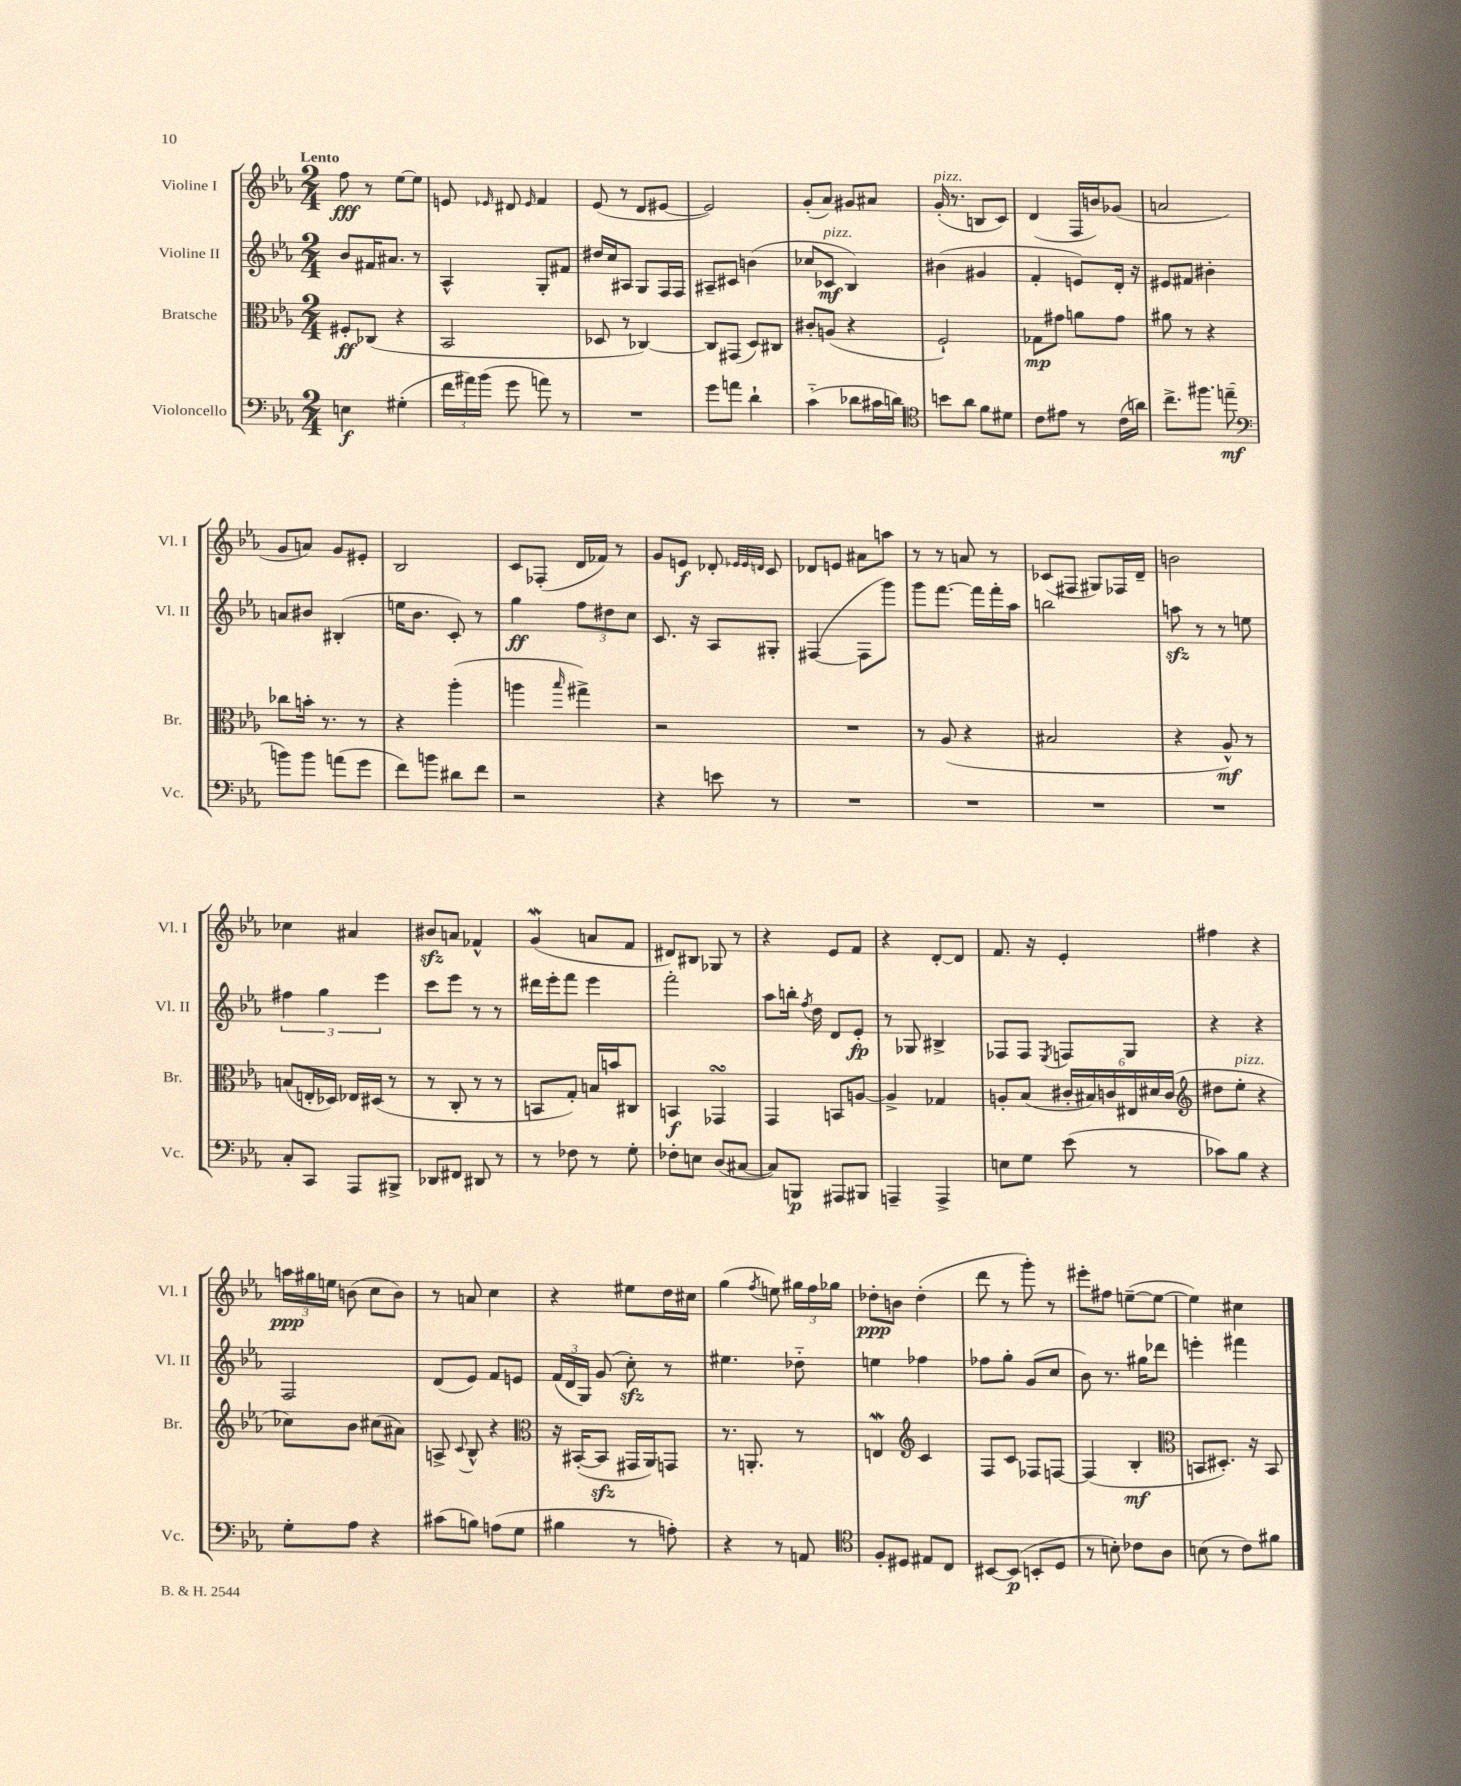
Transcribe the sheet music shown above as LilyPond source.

<<
\new StaffGroup <<
\new Staff = "s0" \with { instrumentName = "Violine I" shortInstrumentName = "Vl. I" } {
    \clef treble \key ees \major \numericTimeSignature \time 2/4 \tempo "Lento"
    \autoBeamOff f''8\fff r8 ees''8[~ ees''8] |
    e'8 \grace { ees'16 } dis'8 \grace { ees'16 } f'4 |
    ees'8( r8 d'8[ eis'8]~ |
    eis'2) |
    g'8[-.( aes'8]) gis'8[ ais'8] |
    g'16-.^\markup { \italic "pizz." }( r8. b8[ c'8]) |
    d'4( f16[ b'16) ges'8]( |
    a'2 |
    g'8[ a'8]) g'8[ eis'8]-. |
    bes2 |
    c'8[ fes8]-.( d'16[ fes'16]) r8 |
    g'8[ e'8]\f des'8-. \grace { ees'32[ ees'32 d'32] } c'8 |
    des'8[ e'8] ais'8[ a''8] |
    r8 r8 a'8 r8 |
    ces'8[( fis8] gis8[) fes16 d'16]-- |
    b'2 |
    ces''4 ais'4 |
    bis'8[\sfz a'8] fes'4-^ |
    g'4\mordent( a'8[ f'8] |
    dis'8[) bis8] ges8 r8 |
    r4 ees'8[ f'8] |
    r4 d'8[~-. d'8] |
    f'8. r16 ees'4-. |
    fis''4 r4 |
    \tuplet 3/2 { a''16[\ppp gis''16 e''16] } b'8( c''8[ b'8]) |
    r8 a'8 c''4 |
    r4 eis''8[ d''16 cis''16] |
    g''4( \acciaccatura { f''8 } e''8) \tuplet 3/2 { gis''16[ f''16 ges''16] } |
    des''8[-.\ppp b'8] des''4-.( |
    d'''8 r8 g'''8-.) r8 |
    eis'''8[-. fis''8] e''8[~--( e''8]~ |
    e''4) cis''4 \bar "|." |
}
\new Staff = "s1" \with { instrumentName = "Violine II" shortInstrumentName = "Vl. II" } {
    \clef treble \key ees \major \numericTimeSignature \time 2/4
    \autoBeamOff bes'8[ fis'16 ais'8.] r8 |
    aes4-^ g8[-. fis'8] |
    dis''16[ c''16 ais8] g8[ f16 f16] |
    ais8[-- cis'8] b'4( |
    ces''8[ ces'8]\mf^\markup { \italic "pizz." } bes4) |
    bis'4( gis'4 |
    f'4-. e'8[) d'16]-. r16 |
    eis'8[ fis'8] bis'4-. |
    a'8[ bis'8] bis4-.( |
    e''16[ bes'8.] c'8-.) r8 |
    g''4\ff \tuplet 3/2 { f''8[ dis''8 c''8] } |
    c'8. r16 aes8[ gis8]-. |
    fis4~( fis8[ g'''8]) |
    g'''8[ f'''8.]~ f'''16[ f'''16-. aes''16] |
    b''2 |
    a''8\sfz r8 r8 e''8 |
    \tuplet 3/2 { fis''4 g''4 ees'''4 } |
    c'''8[ ees'''8] r8 r8 |
    dis'''16[ ees'''16-. f'''8] ees'''4 |
    f'''2-. |
    aes''8[ b''16]-. \acciaccatura { f''8 } d''16 d'8[ ees'8]-.\fp |
    r8 ges8 bis4-> |
    fes8[ fes8] \acciaccatura { ees8 } f8[ g8] |
    r4 r4 |
    f2 |
    d'8[( ees'8]) f'8[ e'8] |
    \tuplet 3/2 { f'16[( d'16 g16]) } g'8( c''8-.\sfz) r8 |
    eis''4. des''8-_ |
    e''4 fes''4 |
    fes''8[ g''8]-. g'8[( c''8] |
    bes'8) r8. gis''16[ des'''8] |
    e'''4-. fis'''4 \bar "|." |
}
\new Staff = "s2" \with { instrumentName = "Bratsche" shortInstrumentName = "Br." } {
    \clef alto \key ees \major \numericTimeSignature \time 2/4
    \autoBeamOff fis8[-.\ff ces8]( r4 |
    bes,2 |
    des8 r8 ces4~) |
    ces8[ gis,8]( d8[) cis8] |
    cis'8[-. a8]( r4 |
    f2-!) |
    ges8[\mp gis'8] a'8[ gis'8] |
    ais'8 r8 r4 |
    ces''8[ b'16]-. r8. r8 |
    r4 aes''4-.( |
    a''4 \grace { bes''16 } gis''4->) |
    r2 |
    R2 |
    r8 aes8( r4 |
    bis2 |
    r4 aes8-^\mf) r8 |
    b8[( e16-. des16]) ees16[ dis16]( r8 |
    r8 c8-. r8 r8 |
    b,8[ g8]-.) b16[ b'16 cis8] |
    b,4\f ges,4\turn |
    g,4 b,8[ a8]~ |
    a4-> ges4 |
    a8[-. bes8]( \tuplet 6/4 { cis'16[-. bis16) c'16 eis16 dis'16 c'16]( } |
    \clef treble dis''8[ ees''8]-.^\markup { \italic "pizz." } r4 |
    ces''8[) bes'8] cis''8[( ais'8]) |
    a8-> \appoggiatura { c'8 } bes8-^ r4 |
    \clef alto r16 bis,16[~-.( bis,8]\sfz gis,16[ aes,16) g,8] |
    r8. a,8.-. r8 |
    e4\mordent \clef treble c'4 |
    f8[ c'8] fes8[ f8]~ |
    f4( bes4-.\mf |
    \clef alto b,8[ dis8.]-.) r16 b,8 \bar "|." |
}
\new Staff = "s3" \with { instrumentName = "Violoncello" shortInstrumentName = "Vc." } {
    \clef bass \key ees \major \numericTimeSignature \time 2/4
    \autoBeamOff e4\f gis4-.( |
    \tuplet 3/2 { f'16[ ais'16) bes'16]( } g'8 a'8) r8 |
    R2 |
    g'8[ a'8] d'4-! |
    c'4-_( des'8[ cis'16 d'16]) |
    \clef tenor b'8[ aes'8] f'8[ dis'8] |
    c'8[ eis'8] r8 c'16[( a'16]) |
    c''8.[-> fis''8.] e''8--\mf( |
    \clef bass b'8[) b'8] a'8[( g'8] |
    f'8[) b'8] dis'8[ f'8] |
    r2 |
    r4 e'8 r8 |
    R2 |
    R2 |
    R2 |
    R2 |
    c8[-. c,8] aes,,8[ bis,,8]-> |
    des,8[ fis,8] dis,8 r8 |
    r8 fes8 r8 g8-. |
    fes8[-. e8] d8[( cis8]~ |
    cis8[) b,,8]\p ais,,8[ bis,,8] |
    a,,4-- a,,4-> |
    e8[ g8] ees'8( r8 |
    ces'8[) bes8] r4 |
    g8[-. aes8] r4 |
    cis'8[( b8]) a8[( g8] |
    bis4 r8 a8-.) |
    r4 r8 a,8 |
    \clef tenor f8[-. dis8] eis8[ c8] |
    bis,8[~ bis,8]\p( b,8[-. d8] |
    r8 b8-.) ces'8[ aes8] |
    b8( r8 c'8[) fis'8] \bar "|." |
}
>>
>>
\layout { \context { \Score \remove "Bar_number_engraver" } }
